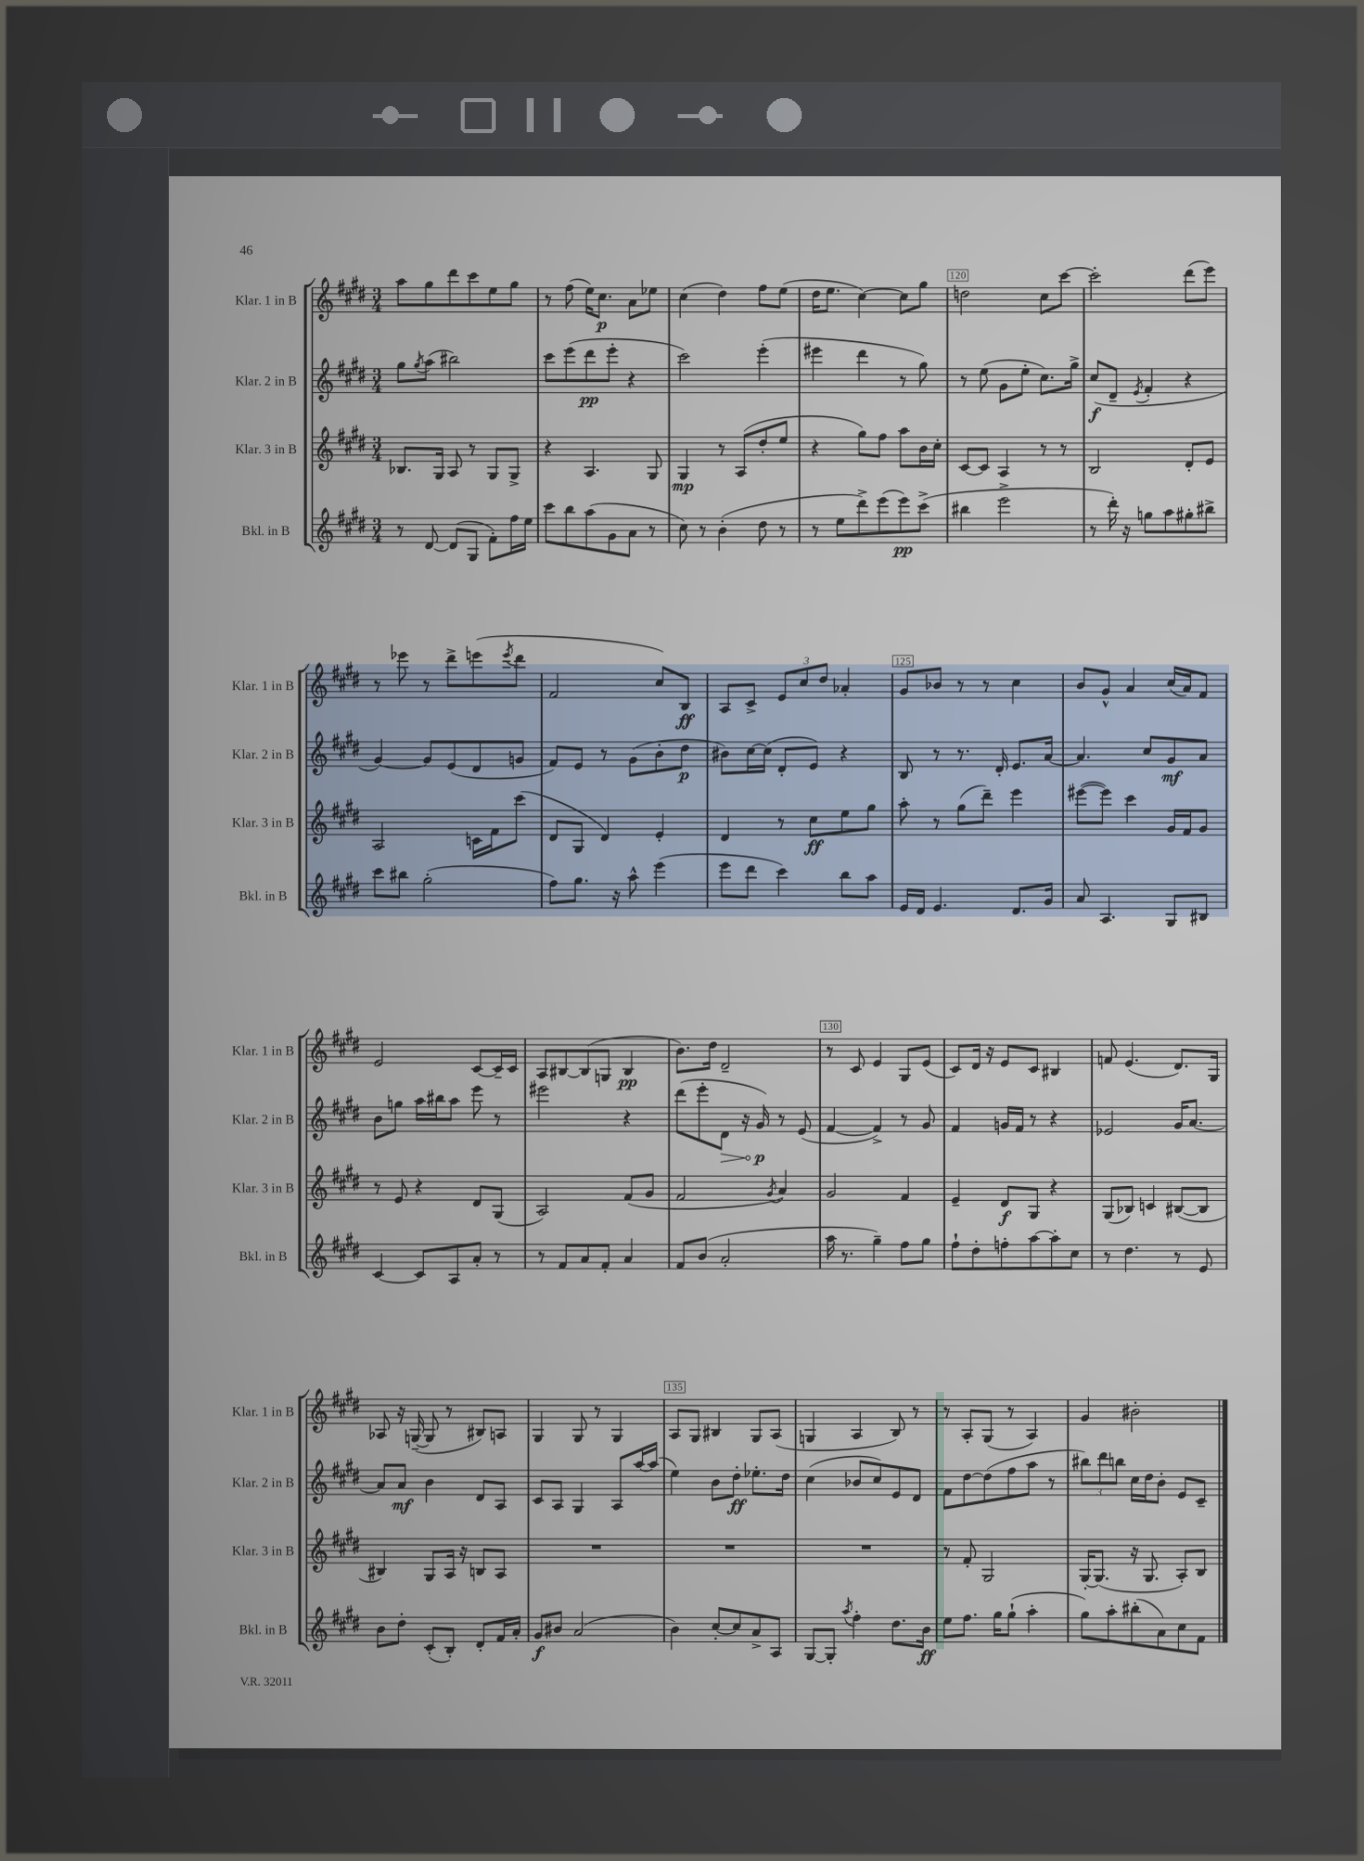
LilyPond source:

<<
\new StaffGroup <<
\new Staff = "s0" \with { instrumentName = "Klar. 1 in B" shortInstrumentName = "Klar. 1 in B" } {
    \clef treble \key e \major \numericTimeSignature \time 3/4
    a''8 gis''8 dis'''8 cis'''8 e''8 gis''8 |
    r8 fis''8( e''16) cis''8.\p a'8 ees''8 |
    cis''4( dis''4) fis''8 e''8( |
    dis''16 e''8. cis''4~) cis''8 gis''8 |
    d''2 cis''8 cis'''8~ |
    cis'''2-. dis'''8( e'''8) |
    r8 ees'''8 r8 dis'''8-> e'''8( \acciaccatura { e'''8 } dis'''8 |
    fis'2 cis''8) b8\ff |
    a8 cis'8-> \tuplet 3/2 { e'8 cis''8 dis''8 } aes'4-. |
    gis'8 bes'8 r8 r8 cis''4 |
    b'8 gis'8-^ a'4 cis''16( a'16) fis'8 |
    e'2 cis'8~ cis'16-- cis'16 |
    a8 bis8~ bis8( g8 bis4\pp |
    b'8.) dis''16 dis'2-- |
    r8 cis'8 e'4 gis8 e'8( |
    cis'8) dis'16 r16 e'8 cis'8 bis4 |
    f'8 e'4.( dis'8.) gis16 |
    aes8 r16 g16~--( g8 r8 bis8) a8 |
    gis4 gis8 r8 gis4 |
    a8 gis8 bis4 gis8 a8( |
    g4 a4 b8) r8 |
    r8 a8-. gis8( r8 a4) |
    gis'4 bis'2-. \bar "|." |
}
\new Staff = "s1" \with { instrumentName = "Klar. 2 in B" shortInstrumentName = "Klar. 2 in B" } {
    \clef treble \key e \major \numericTimeSignature \time 3/4
    gis''8 \acciaccatura { gis''8 } a''8( bis''2) |
    cis'''8 e'''8( dis'''8\pp e'''8-. r4 |
    cis'''2) e'''4-.( |
    eis'''4 dis'''4 r8 gis''8) |
    r8 e''8( gis'8 e''8-. cis''8.) gis''16-> |
    cis''8\f( dis'8-- \acciaccatura { e'8 } fis'4-. r4 |
    gis'4~) gis'8 e'8( dis'8 g'8 |
    fis'8) e'8 r8 gis'8( b'8-. dis''8\p |
    bis'8) cis''16~ cis''16( dis'8-. e'8) r4 |
    b8 r8 r8. dis'16-. e'8. a'16~ |
    a'4. cis''8 gis'8\mf a'8 |
    b'8 g''8 a''16 bis''16 a''8 e'''8 r8 |
    eis'''2 r4 |
    dis'''8( e'''8-. \once \override Hairpin.circled-tip = ##t dis'8\> r16 gis'16\p\!) r8 e'8( |
    fis'4~ fis'4->) r8 gis'8 |
    fis'4 g'16 fis'16 r8 r4 |
    ees'2 gis'16 a'8.~ |
    a'8 a'8\mf b'4 dis'8 a8 |
    cis'8 a8 gis4 a8 a''16~ a''16( |
    e''4) b'8 dis''8-.\ff ees''8.-. dis''16 |
    cis''4( bes'8 cis''8) e'8 dis'8 |
    fis'8 dis''8~ dis''8( fis''8 a''8 r8 |
    \tuplet 3/2 { bis''8) dis'''8 b''8 } cis''16 dis''16 b'8-. e'8 cis'8-- \bar "|." |
}
\new Staff = "s2" \with { instrumentName = "Klar. 3 in B" shortInstrumentName = "Klar. 3 in B" } {
    \clef treble \key e \major \numericTimeSignature \time 3/4
    bes8. gis16 a8 r8 gis8 gis8-> |
    r4 a4. gis8 |
    gis4\mp r8 a8( dis''8-. e''8 |
    r4 gis''8) fis''8 a''8 b'16 cis''16-. |
    cis'8~ cis'8 a4 r8 r8 |
    b2 dis'8-. e'8 |
    a2 c'16 fis'16 cis'''8( |
    dis'8 gis8 dis'4) e'4-. |
    dis'4 r8 cis''8\ff e''8 gis''8 |
    a''8-. r8 gis''8( dis'''8--) e'''4 |
    eis'''8~( eis'''8) cis'''4 gis'16 fis'16 gis'8 |
    r8 e'8 r4 dis'8 gis8( |
    a2) fis'8( gis'8 |
    fis'2 \acciaccatura { gis'8 } a'4) |
    gis'2 fis'4 |
    e'4-- dis'8\f gis8 r4 |
    gis8( bes8) c'4 bis8~( bis8 |
    bis4) gis8 a16 r16 b8 a8 |
    R2. |
    R2. |
    R2. |
    r8 fis'8-. gis2 |
    gis16~-. gis8.( r16 gis8. a8-.) b8 \bar "|." |
}
\new Staff = "s3" \with { instrumentName = "Bkl. in B" shortInstrumentName = "Bkl. in B" } {
    \clef treble \key e \major \numericTimeSignature \time 3/4
    r8 dis'8~ dis'8( gis8 fis'8-.) fis''16 e''16 |
    cis'''8 b''8 a''8( gis'8 a'8 r8 |
    cis''8) r8 b'4-.( dis''8 r8 |
    r8 e''8 dis'''8->) e'''8( e'''8\pp) cis'''8->( |
    bis''4 e'''2-> |
    r8 dis'''16-.) r16 g''8 a''8 gis''8-. bis''8-> |
    cis'''8 bis''8 gis''2-.( |
    fis''8) gis''8. r16 a''8-^ e'''4( |
    e'''8 dis'''8 cis'''4) b''8 a''8 |
    e'16 dis'16 e'4. dis'8. gis'16 |
    a'8 a4. gis8 bis8 |
    cis'4~ cis'8 a8 a'8-. r8 |
    r8 fis'8 a'8 fis'8-. a'4 |
    fis'8 b'8( a'2-. |
    a''16 r8. gis''4--) fis''8 gis''8 |
    fis''8-! dis''8-. f''8-. a''8~ a''8-. cis''8 |
    r8 dis''4. r8 e'8 |
    b'8 dis''8-. cis'8-.( b8-.) dis'8-. fis'16 a'16-. |
    gis'8\f bis'8 a'2( |
    b'4) cis''8~-. cis''8 a'8-> a8 |
    gis8~ gis8-. \acciaccatura { a''8 } fis''4-. dis''8. b'16\ff |
    e''8 fis''8. gis''16 gis''8-!( a''4-. |
    gis''8) a''8-. bis''8-.( a'8) cis''8 fis'8 \bar "|." |
}
>>
>>
\layout { \context { \Score currentBarNumber = #116 \override BarNumber.break-visibility = ##(#f #t #t) barNumberVisibility = #(every-nth-bar-number-visible 5) \override BarNumber.stencil = #(make-stencil-boxer 0.1 0.3 ly:text-interface::print) } }
